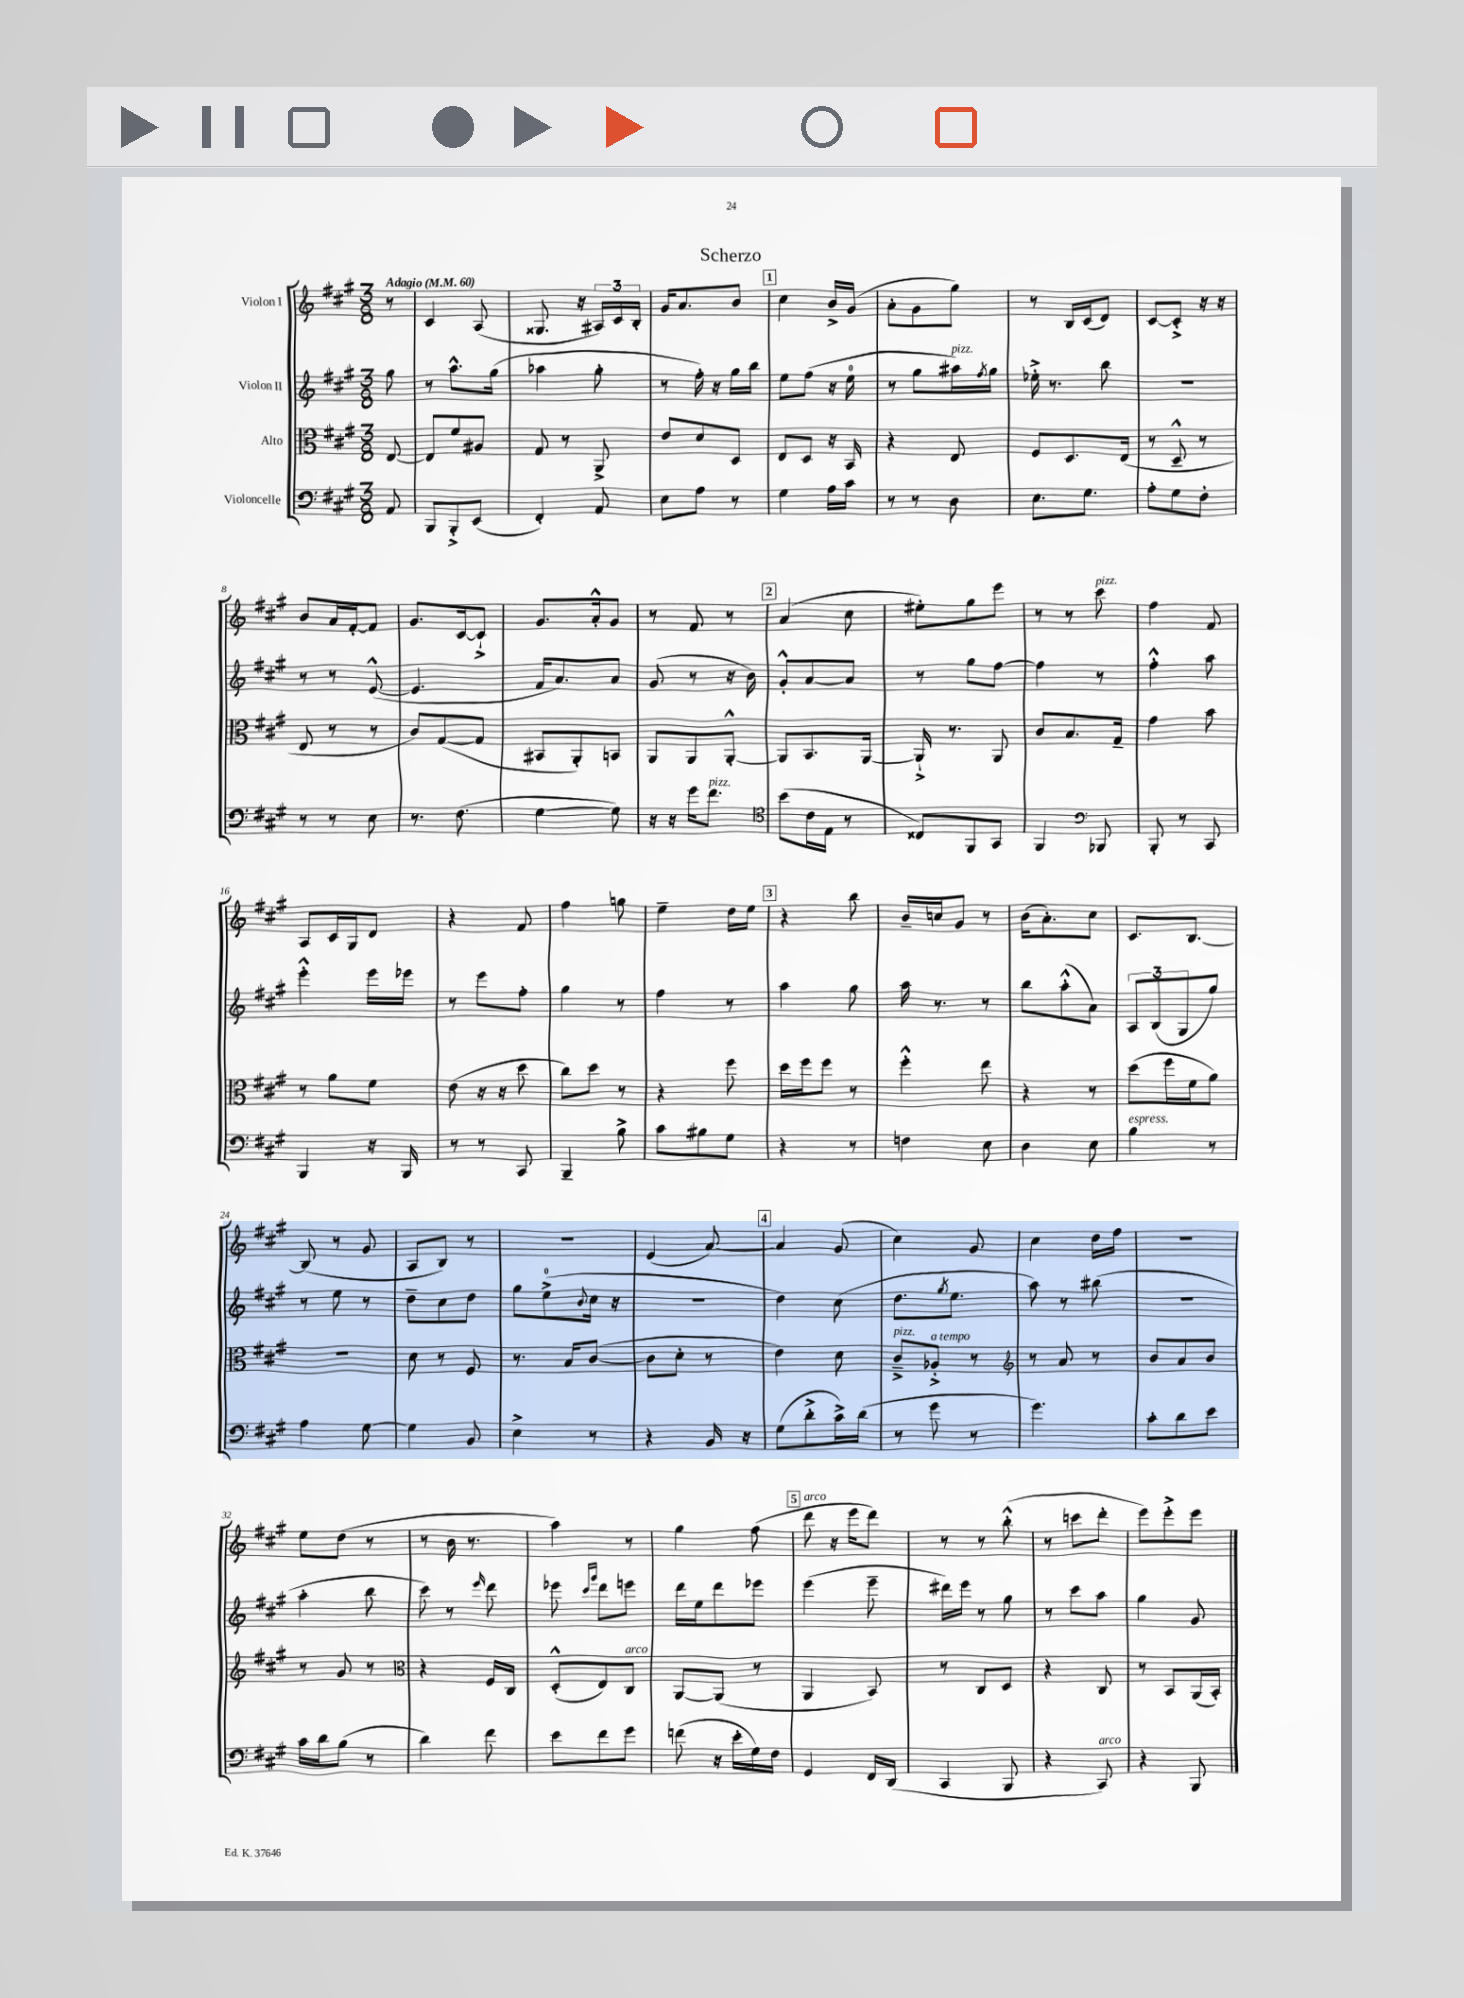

**kern	**kern	**kern	**kern
*staff4	*staff3	*staff2	*staff1
*clefF4	*clefC3	*clefG2	*clefG2
*k[f#c#g#]	*k[f#c#g#]	*k[f#c#g#]	*k[f#c#g#]
*M3/8	*M3/8	*M3/8	*M3/8
*MM60	*MM60	*MM60	*MM60
8AA	[8E	8gg#	8r
=	=	=	=
8BBB	8E]	8r	4c#
8BBB'^	8f#	8.aa^^	.
(8EE	8A#	.	(8A
.	.	(16gg#	.
=	=	=	=
4FF#')	8G#	4aa-	8.G##
.	8r	.	.
.	.	.	16r
8AA	8AA^	8gg#'	24A#)
.	.	.	24c#
.	.	.	24B'
=	=	=	=
8E	8e	8r	16g#
.	.	.	8.a
8A	8d	16ff#')	.
.	.	16r	.
8r	8D	16gg#	8b
.	.	16bb	.
=	=	=	=
4G#	8E	8ee	4cc#
.	8D	(8ff#	.
16A	16r	16r	16b^
16c#	16BB	16ee	(16g#
=	=	=	=
8r	4r	8r	8a'
8r	.	8gg#	8g#
8D	8E	16aa#)	8gg#)
.	.	8qff#	.
.	.	16gg#	.
=	=	=	=
8.E	8F#	16ee-'^	8r
.	.	8.r	.
.	8.D	.	16B
8.G#	.	.	(16c#
.	.	8bb	8d)
.	(16E	.	.
=	=	=	=
8A'	8r	4.r	[8c#
8G#	8D~^^	.	8c#'^]
8F#'	8r	.	16r
.	.	.	16r
=	=	=	=
8r	8E	8r	8b
8r	8r	8r	16a
.	.	.	[16f#'
8E	8r	([8e^^	8f#]
=	=	=	=
8.r	8c#)	4.e]	8.g#
.	([8G#	.	.
(8.F#	.	.	[16c#
.	8G#]	.	8c#`^]
=	=	=	=
[4G#	8BB#	16f#	8.g#
.	.	8.a)	.
.	8AA')	.	.
.	.	.	16a'^^
8G#])	8BB	8a	8g#
=	=	=	=
16r	8AA	(8g#	8r
16r	.	.	.
16g#	8AA	8r	8f#
8.f#	.	.	.
.	[8AA'^^	16r	8r
.	.	16b)	.
=	=	=	=
*clefC4	*	*	*
(8b	8AA]	8g#'^^	(4a
16c#	8.BB	[8a	.
16E	.	.	.
8r	.	8a]	8cc#
.	[16AA	.	.
=	=	=	=
8C##)	16AA`^]	8r	8ee#')
.	8.r	.	.
8FF#	.	8gg#	8gg#
8GG#	8AA	[8ff#	8eee
=	=	=	=
4FF#	8c#	4ff#]	8r
.	8.B	.	8r
*clefF4	*	*	*
8BBB-	.	8r	8ccc#
.	16G#~	.	.
=	=	=	=
8BBB'	4g#	4ff#'^^	4ff#
8r	.	.	.
8CC#	8b	8aa	8f#
=	=	=	=
4BBB	8r	4eee'^^	8A
.	8a	.	16c#
.	.	.	16G#
16r	8f#	16eee	8d
16BBB	.	16eee-	.
=	=	=	=
8r	(8e	8r	4r
8r	16r	8eee	.
.	16r	.	.
8CC#	8dd	8ff#'	8f#
=	=	=	=
4BBB~	8cc#)	4gg#	4ff#
.	8dd	.	.
8B^	8r	8r	8gg
=	=	=	=
8c#	4r	4ff#	4ee~
8B#	.	.	.
8G#	8ff#	8r	16dd
.	.	.	16ee
=	=	=	=
4r	16dd	4aa	4r
.	16ff#	.	.
.	8ff#	.	.
8r	8r	8gg#	8bb
=	=	=	=
4F	4ff#'^^	16aa	16b~
.	.	8.r	16cc
.	.	.	8g#
8E	8ee	8r	8r
=	=	=	=
4D	4r	8bb	(16b
.	.	.	8.a')
.	.	(8aa'^^	.
8E	8r	8a)	8cc#
=	=	=	=
4B	(8dd	12A	8.c#
.	.	(12B	.
.	16ff#	.	.
.	.	12G#	.
.	16f#	.	[8.B
8r	8a)	8gg#)	.
=	=	=	=
4A	4.r	8r	(8B]
.	.	8ee	8r
[8G#	.	8r	8g#
=	=	=	=
4G#]	8d	8dd~	8A
.	8r	8cc#	8B)
8BB	8F#	8dd	8r
=	=	=	=
4E^	8.r	8gg#	4.r
.	.	(8ee^	.
.	16B	.	.
.	.	8qqb	.
8r	([8c#	16cc#	.
.	.	16r	.
=	=	=	=
4r	8c#]	4.r	(4e
.	8d'	.	.
16BB	8r	.	[8a)
16r	.	.	.
=	=	=	=
(8G#	4e)	4dd)	4a]
8d'^	.	.	.
16c#^)	8d	(8cc#	(8g#
(16d	.	.	.
=	=	=	=
8r	8c#~^	8.dd	4cc#)
8g#	8A-'^	.	.
.	.	8qgg#	.
.	.	8.ee	.
8r	8r	.	8g#
=	=	=	=
*	*clefG2	*	*
4.g#)	8r	8aa)	4cc#
.	8a	8r	.
.	8r	(8bb#	16dd
.	.	.	16ff#
=	=	=	=
8c#'	8b	4.r	4.r
8d	8a	.	.
8e	8b	.	.
=	=	=	=
16c#	8r	4aa'	8ee
16d	.	.	.
(8B	8g#	.	(8dd
8r	8r	8bb	8r
=	=	=	=
*	*clefC3	*	*
4d)	4r	8ccc#)	8r
.	.	8r	16b
.	.	.	8.r
.	.	16qqeee	.
8f#	16F#	8ddd	.
.	16C#	.	.
=	=	=	=
8e	(8D'^^	8eee-	4aa)
.	.	16qqccc#	.
.	.	16qqggg#	.
8f#	8E)	8ddd	.
8g#	8C#	8eee	8r
=	=	=	=
(8f	[8AA	16ddd	4gg#
.	.	16ee	.
16r	(8AA]	8ddd	.
16e'	.	.	.
16G#)	8r	8eee-	(8ff#
16F#	.	.	.
=	=	=	=
4GG#	4AA	(4eee	8ddd
.	.	.	16r
.	.	.	16eee
16FF#	8BB)	8eee~	8ddd)
(16DD	.	.	.
=	=	=	=
4CC#	8r	16ddd#)	8r
.	.	16eee	.
.	8C#	8r	8r
8BBB	8D	8gg#	(8bb'^^
=	=	=	=
4r	4r	8r	8r
.	.	8ccc#	8ccc
8CC#)	8C#	8aa	8ddd'
=	=	=	=
4r	8r	4gg#	8eee)
.	8BB	.	8eee'^
8BBB	(16AA	8g#	8eee
.	16BB')	.	.
==	==	==	==
*-	*-	*-	*-
